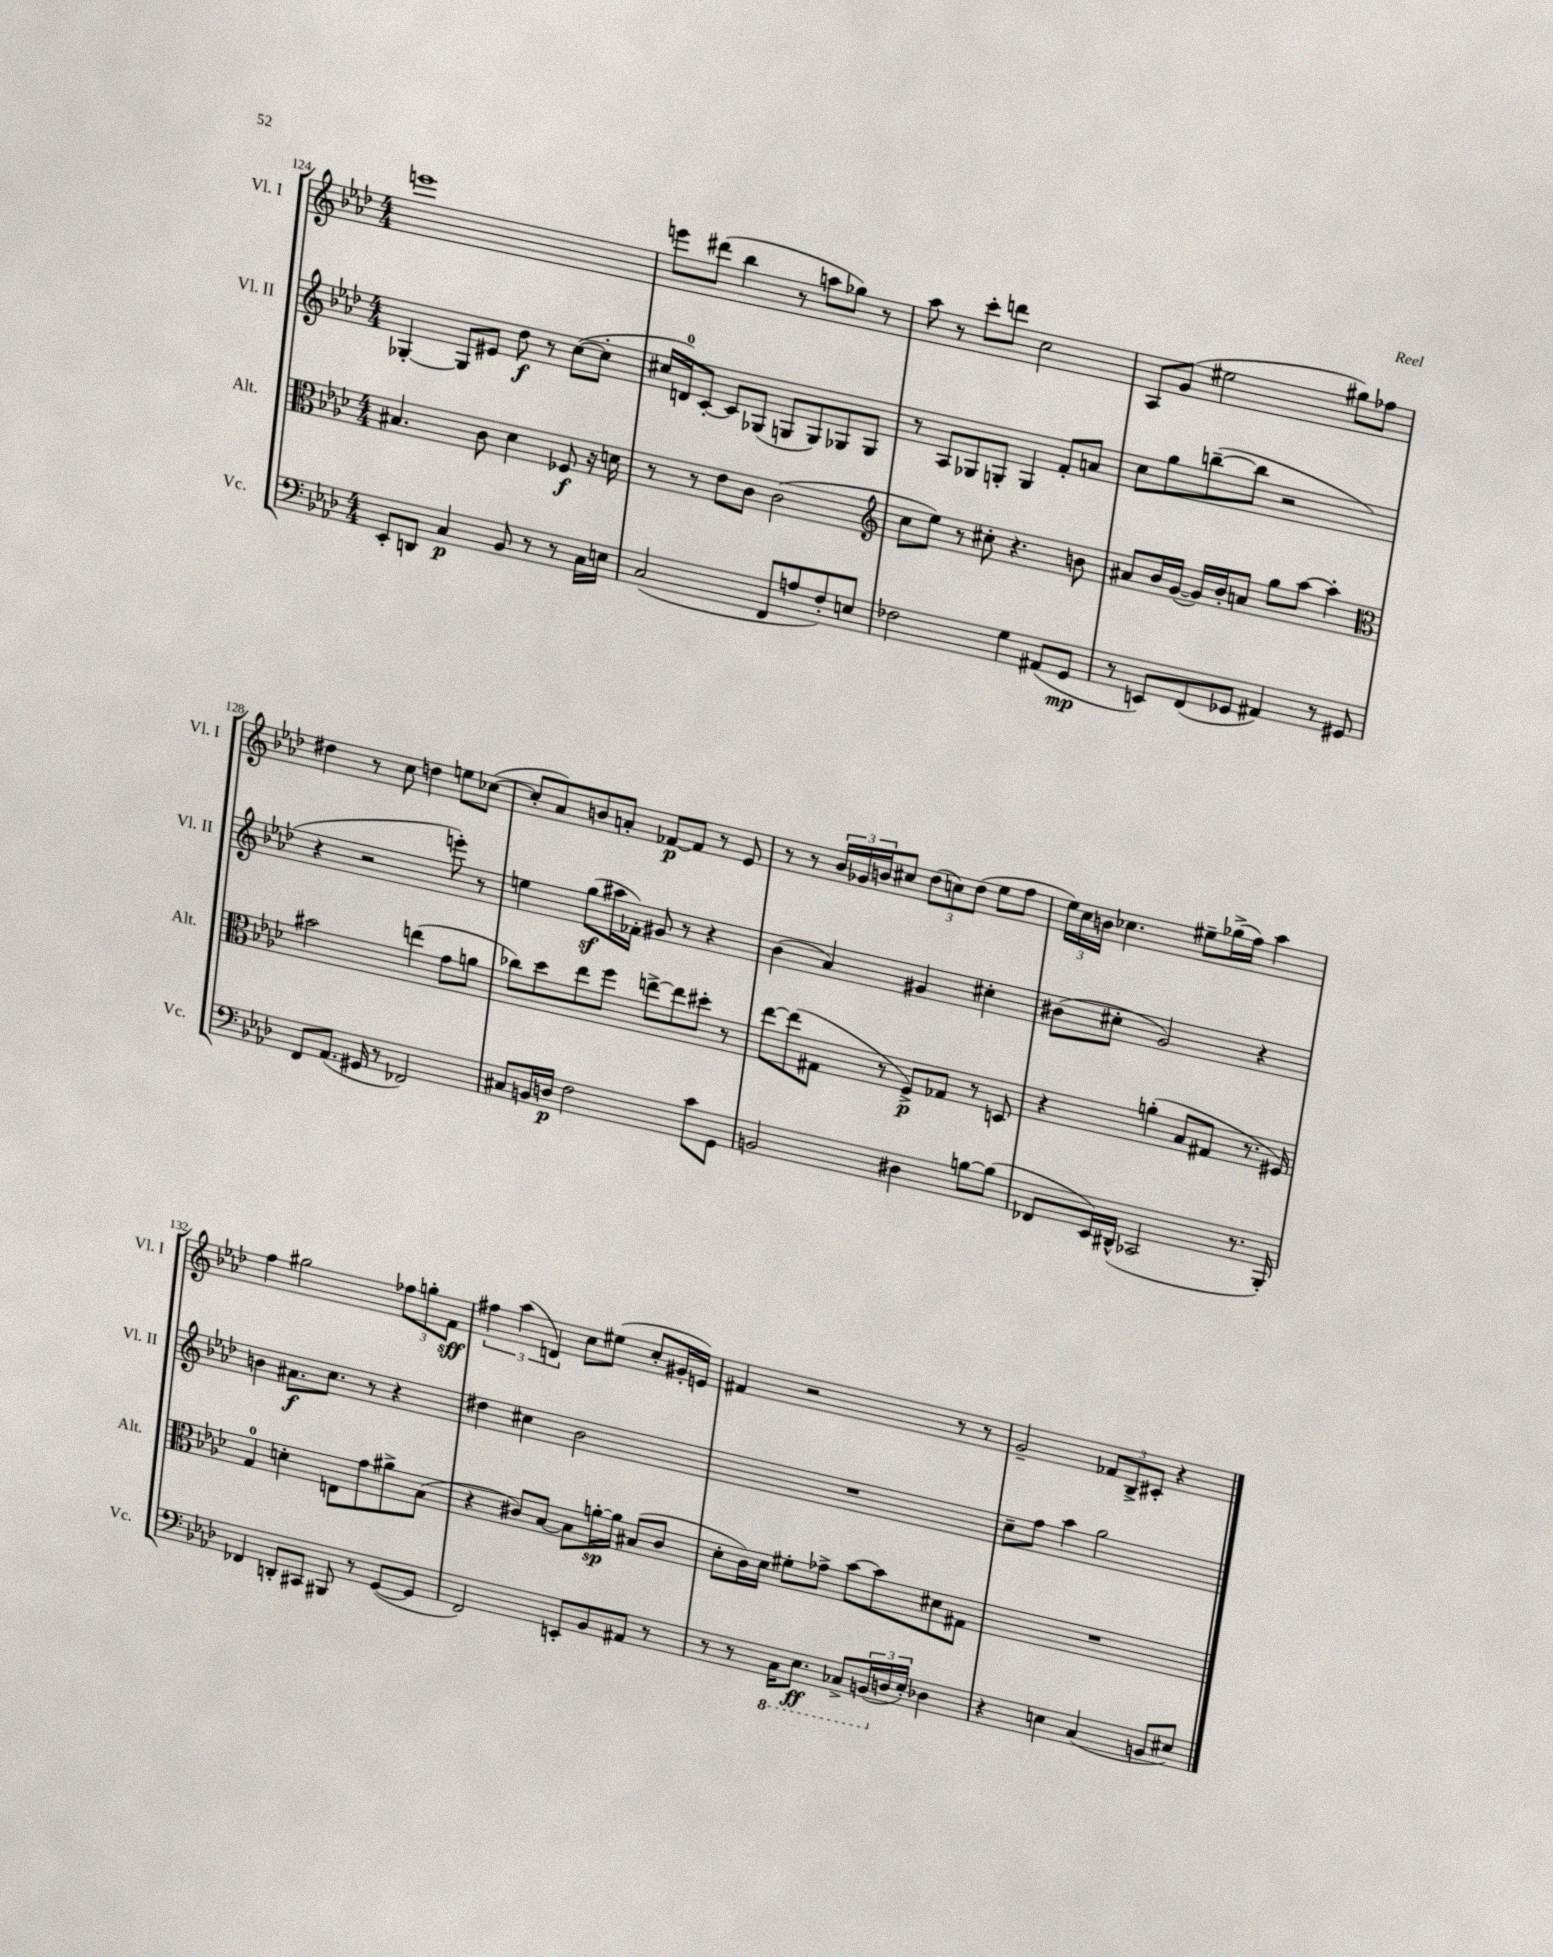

**kern	**kern	**kern	**kern
*staff4	*staff3	*staff2	*staff1
*clefF4	*clefC3	*clefG2	*clefG2
*k[b-e-a-d-]	*k[b-e-a-d-]	*k[b-e-a-d-]	*k[b-e-a-d-]
*M4/4	*M4/4	*M4/4	*M4/4
8EE-'	4.B#	[4G-'	1eee
8DD	.	.	.
4C	.	8G-]	.
.	8c	8e#	.
8BB-	4d-	8dd-	.
8r	.	8r	.
8r	8F-	([8cc	.
16C	16r	8cc']	.
16E	16d	.	.
=	=	=	=
(2C	8r	16cc#	8eee
.	.	16d)	.
.	8r	[8c'	(8ddd#
.	8e-	8c]	4bb-
.	8c	(8G-	.
8FF	(2c	8G	8r
8A	.	8G)	8aa
8F')	.	8G-	8gg-)
8E	.	8G-	8r
=	=	=	=
*	*clefG2	*	*
2F-	8cc	8r	8aa-
.	8ee-)	8A-	8r
.	8r	8G-	8ccc'
.	8cc#'	8G'	8ddd
4G	4.r	4G	2cc
(8AA#	.	8f'	.
8GG	8b	8a	.
=	=	=	=
8r	8a#	8cc	8A-
8EE)	16b-	8gg	(8g
.	([16g	.	.
(8FF	16g])	([8bb~	2ee#
.	16b-'	.	.
8GG-	8a	8bb]	.
4AA#)	8gg	2r	.
.	[8aa-	.	.
8r	4aa-']	.	8gg#)
8GG#	.	.	8ff-
=	=	=	=
*	*clefC3	*	*
8FF	2b#	4r	4dd#
(8.AA-	.	.	.
.	.	2r	8r
16GG#	.	.	.
8r	.	.	8cc
2FF-)	(4ee	.	4dd
.	8g	8eee')	8ee
.	8a	8r	([8cc-
=	=	=	=
8C#	8cc-)	4ee	8cc-']
16BB	8dd-	.	8a-)
16D	.	.	.
2F	8ee-	(8gg	8b
.	8ff	16aa#	8a'
.	.	16f-')	.
.	[8ee^	8g#	[8f-
.	8ee]	8r	8f-]
8c	8dd#'	4r	8r
8GG	8r	.	8e-
=	=	=	=
2BB	[8ee-	(4b-	8r
.	(8ee-]	.	8r
.	8G#	4a-)	24b-
.	.	.	24g-
.	.	.	24b
.	8r	.	8cc#
4D#	8F^)	4g#	(12dd-
.	.	.	12cc)
.	8G-	.	.
.	.	.	(12dd-
[8B	8r	4cc#'	8ee-
(8B]	8D	.	8ff
=	=	=	=
8FF-	4r	(8b#	24ee-)
.	.	.	24cc
.	.	.	24b
16EE-)	.	8cc#'	4.cc-
(16DD#^^	.	.	.
2CC-	(4a'	2g)	.
.	8B-	.	8ee#~
.	8G#	.	(16gg-^
.	.	.	16ff)
8.r	8.r	4r	4aa-
16BBB-')	16F#)	.	.
=	=	=	=
4FF-	4G	4b	4ff
8DD'	4d'	8.a#	2gg#
8CC#	.	.	.
.	.	8.cc	.
8BBB#	8E	.	.
8r	8g	8r	.
([8GG	8a#^	4r	12ff-
.	.	.	12gg'
8GG]	(8B-	.	.
.	.	.	12f
=	=	=	=
2FF)	4r	4dd#	6ff#
.	.	.	(6aa-
.	8c#)	4cc#	.
.	.	.	6d)
.	[8B-	.	.
8EE'	8B-]	2b-	8cc
8BB-	[16a'	.	(8ee#
.	16a]	.	.
8AA#	(8B#	.	8cc'
8r	8c#	.	16g#'
.	.	.	16e)
=	=	=	=
8r	8d-'	1r	4f#
8r	16c)	.	.
.	16d-	.	.
16CC	8f#'	.	2r
8.EE-	.	.	.
.	8g-^	.	.
8CC-^	[8b-	.	.
(24BBB	8b-]	.	.
24D	.	.	.
24E-')	.	.	.
4D-	8d#	.	8r
.	8G#	.	8r
=	=	=	=
4r	1r	8cc~	2g~
.	.	8ff	.
4E	.	4aa-	.
(4C	.	2gg	12f-
.	.	.	12B-^
.	.	.	12c#'
8BB	.	.	4r
8E#)	.	.	.
==	==	==	==
*-	*-	*-	*-
